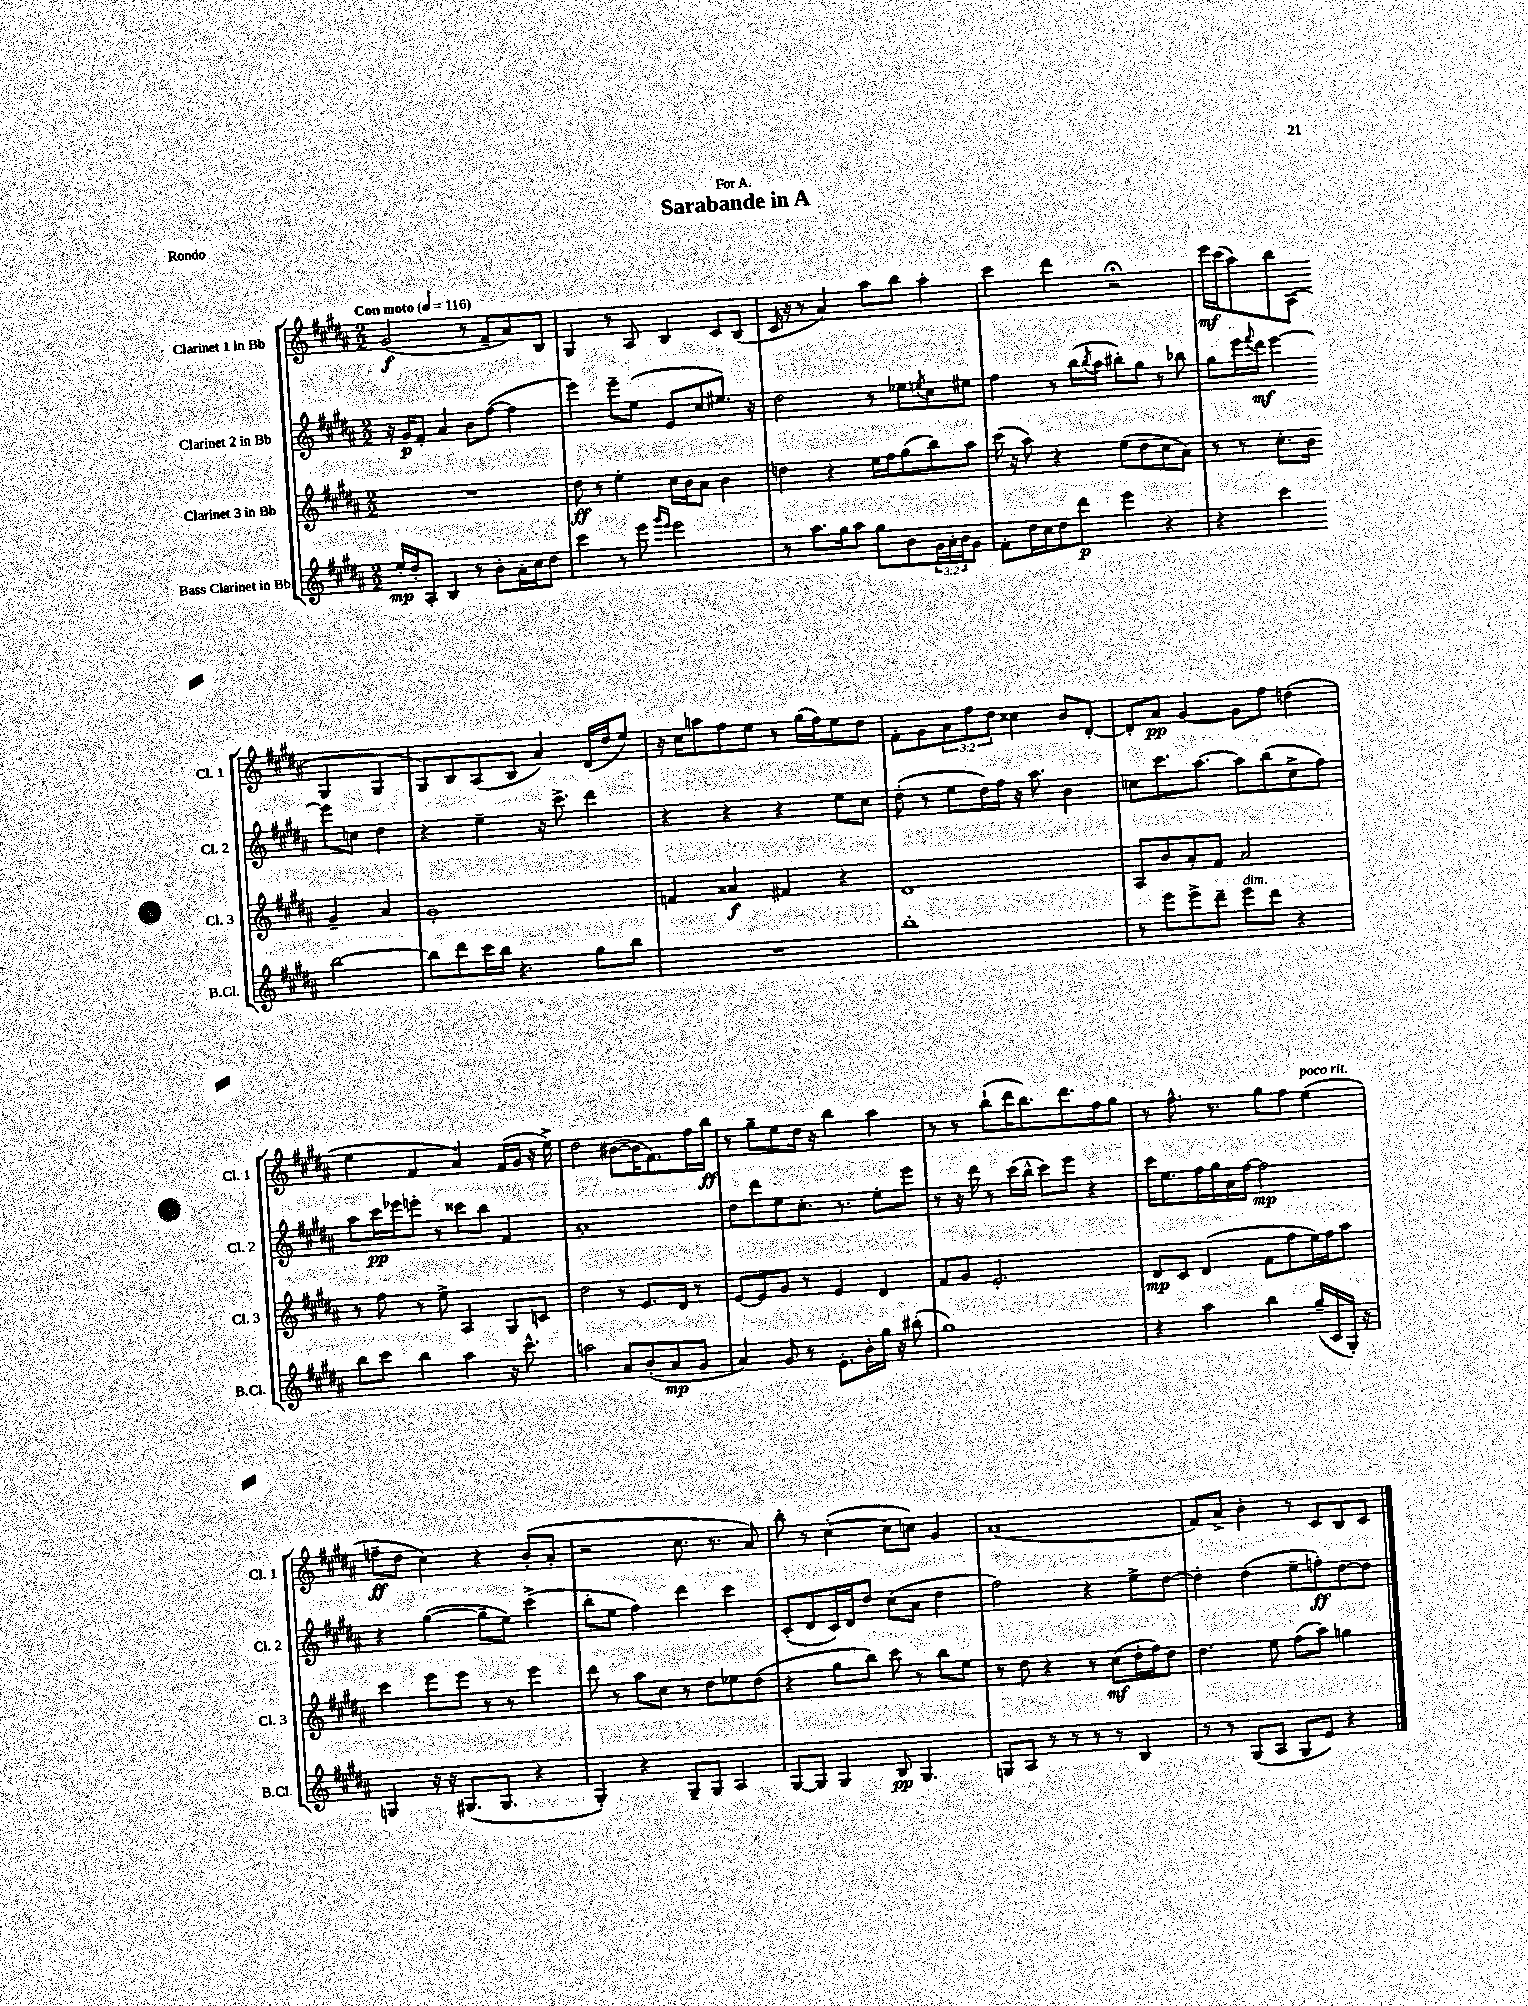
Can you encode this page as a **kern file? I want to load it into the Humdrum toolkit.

**kern	**dynam	**kern	**dynam	**kern	**dynam	**kern	**dynam
*part4	*part4	*part3	*part3	*part2	*part2	*part1	*part1
*staff4	*staff4	*staff3	*staff3	*staff2	*staff2	*staff1	*staff1
*I"Bass Clarinet in Bb	*	*I"Clarinet 3 in Bb	*	*I"Clarinet 2 in Bb	*	*I"Clarinet 1 in Bb	*
*I'B.Cl.	*	*I'Cl. 3	*	*I'Cl. 2	*	*I'Cl. 1	*
*clefG2	*	*clefG2	*	*clefG2	*	*clefG2	*
*k[f#c#g#d#a#]	*	*k[f#c#g#d#a#]	*	*k[f#c#g#d#a#]	*	*k[f#c#g#d#a#]	*
*M2/2	*	*M2/2	*	*M2/2	*	*M2/2	*
*MM116	*	*MM116	*	*MM116	*	*MM116	*
=1	=1	=1	=1	=1	=1	=1	=1
!	!	!	!	!	!	!LO:TX:a:B:t=Con moto	!
16ee'/LL	mp	1r	.	16r	.	(2g#/	f
16dd#'/J	.	.	.	16g#/KL	p	.	.
8A#'/J	.	.	.	8f#'/J	.	.	.
4B/	.	.	.	4a#/	.	.	.
8r	.	.	.	8b\L	.	8r	.
8b'\L	.	.	.	([8ff#\J	.	8f#~/L	.
16a#'\L	.	.	.	4ff#\]	.	8a#/)	.
16cc#\J	.	.	.	.	.	.	.
8dd#\J	.	.	.	.	.	8B/J	.
=2	=2	=2	=2	=2	=2	=2	=2
4ccc#\	.	8dd#\	ff	4eee\)	.	4G#/	.
.	.	8r	.	.	.	.	.
8r	.	4ee'\	.	8eee~\L	.	8r	.
8eee\	.	.	.	(8ee\J	.	8A#/	.
16qqggg#/LL	.	.	.	.	.	.	.
16qqeee/JJ	.	.	.	.	.	.	.
2eee\	.	16cc#\LL	.	8e/L	.	4B/	.
.	.	16b\J	.	.	.	.	.
.	.	8a#\J	.	8cc#/	.	.	.
.	.	4b\	.	8.ee#X/J)	.	8c#/L	.
.	.	.	.	.	.	(8B/J	.
.	.	.	.	16r	.	.	.
=3	=3	=3	=3	=3	=3	=3	=3
8r	.	4ddn\	.	2dd#\	.	16c#/	.
.	.	.	.	.	.	16r	.
8.aa#\L	.	.	.	.	.	8r	.
.	.	4r	.	.	.	4a#/)	.
16gg#\k	.	.	.	.	.	.	.
8aa#\J	.	.	.	.	.	.	.
8gg#\L	.	16ee\LL	.	8r	.	8aa#\L	.
.	.	16ff#\J	.	.	.	.	.
8b\	.	(8gg#\	.	8ee-X\L	.	8bb\J	.
.	.	.	.	8qeen/	.	.	.
24g#\L	.	8bb\)	.	8cc#\	.	4aa#'\	.
24a#'\	.	.	.	.	.	.	.
24b\J	.	.	.	.	.	.	.
8g#\J	.	8aa#\J	.	8ee#X\J	.	.	.
=4	=4	=4	=4	=4	=4	=4	=4
8f#'\L	.	(16ccc#\	.	4ff#\	.	4ccc#\	.
.	.	16r	.	.	.	.	.
16dd#\L	.	8aa#\)	.	.	.	.	.
16cc#\J	.	.	.	.	.	.	.
8dd#\	.	4r	.	8r	.	4ddd#\	.
8ddd#\J	p	.	.	(16bb\LL	.	.	.
.	.	.	.	8qbb/	.	.	.
.	.	.	.	16aa#\JJ	.	.	.
4eee\	.	(8ee\L	.	8bb#X'\L)	.	2r;<	.
.	.	8dd#\	.	8gg#\J	.	.	.
4r	.	8cc#\	.	8r	.	.	.
.	.	8a#\J)	.	8bb-X\	.	.	.
=5	=5	=5	=5	=5	=5	=5	=5
4r	.	8r	.	8gg#\L	.	16eee\LL	mf
.	.	.	.	.	.	(16ccc#\J	.
.	.	8r	.	16eee\L	.	8aa#\)	.
.	.	.	.	8qqfff#/	.	.	.
.	.	.	.	16ddd#\JJ	mf	.	.
4ccc#\	.	8.cc#'\L	.	[4eee\	.	8bb\	.
.	.	.	.	.	.	(8A#\J	.
.	.	16b\Jk	.	.	.	.	.
[2bb\	.	4g#~/	.	8eee\L]	.	4G#/	.
.	.	.	.	8ccn\J	.	.	.
.	.	4a#/	.	4dd#\	.	4G#/	.
!!LO:LB:g=z
=6	=6	=6	=6	=6	=6	=6	=6
8bb\L]	.	1g#'	.	4r	.	8G#/L)	.
8ddd#\	.	.	.	.	.	8B/	.
16ccc#\L	.	.	.	4ee~\	.	(8A#/	.
16bb\JJ	.	.	.	.	.	.	.
4.r	.	.	.	.	.	8B/J	.
.	.	.	.	16r	.	4a#/)	.
.	.	.	.	8.ccc#^\	.	.	.
8gg#\L	.	.	.	4ddd#\	.	(16d#/LL	.
.	.	.	.	.	.	16dd#/J	.
8bb\J	.	.	.	.	.	8ee/J)	.
=7	=7	=7	=7	=7	=7	=7	=7
1r	.	4fn/	.	4r	.	16r	.
.	.	.	.	.	.	16cc#\KL	.
.	.	.	.	.	.	8aan\	.
.	.	4a##X/	f	4r	.	8ff#\	.
.	.	.	.	.	.	8ee\J	.
.	.	4f#X/	.	4r	.	8r	.
.	.	.	.	.	.	(16gg#\LL	.
.	.	.	.	.	.	16ff#\J)	.
.	.	4r	.	8ee\L	.	8ee\	.
.	.	.	.	8cc#\J	.	8dd#\J	.
=8	=8	=8	=8	=8	=8	=8	=8
1bb'	.	1d#	.	(8dd#'\	.	8f#'\L	.
.	.	.	.	8r	.	8g#\	.
.	.	.	.	8ee\L	.	12a#\	.
.	.	.	.	.	.	12ff#\	.
.	.	.	.	16dd#\L)	.	.	.
.	.	.	.	.	.	12dd#\J	.
.	.	.	.	16ff#\JJ	.	.	.
.	.	.	.	16r	.	4cc##X\	.
.	.	.	.	8.aa#\	.	.	.
.	.	.	.	4b\	.	8b/L	.
.	.	.	.	.	.	[8d#'/J	.
=9	=9	=9	=9	=9	=9	=9	=9
8r	.	8A#/L	.	8ccn\L	.	8d#'/L]	.
8eee\L	.	8b/	.	8.ccc#\	.	8a#/J	pp
8eee^\	.	8a#'/	.	.	.	[4g#/	.
.	.	.	.	[8.aa#\J	.	.	.
8ddd#~\J	.	8f#/J	.	.	.	.	.
!LO:TX:a:i:t=dim.	!	!	!	!	!	!	!
8eee\L	.	2a#/	.	8aa#\L]	.	8g#\L]	.
8ddd#\J	.	.	.	(8bb\	.	8ff#\J	.
4r	.	.	.	8cc^\	.	(4ddn\	.
.	.	.	.	8ff#\J)	.	.	.
!!LO:LB:g=z
=10	=10	=10	=10	=10	=10	=10	=10
8bb\L	.	8r	.	8aa#\L	.	4ee\	.
8ccc#\J	.	8ff#\	.	16ccc#\L	pp	.	.
.	.	.	.	16eee-X\J	.	.	.
4bb\	.	8r	.	8eeen'\J	.	4f#/	.
.	.	8ee^\	.	8r	.	.	.
4aa#\	.	4A#/	.	8ccc##X\L	.	4a#/)	.
.	.	.	.	8bb\J	.	.	.
16r	.	8G#/L	.	4f#/	.	(16f#/LL	.
8.ccc#^^\	.	.	.	.	.	16g#/JJ	.
.	.	8cn/J	.	.	.	16r	.
.	.	.	.	.	.	16ee^\)	.
=11	=11	=11	=11	=11	=11	=11	=11
2aan\	.	2dd#\	.	1a#'	.	2dd#\	.
8a#/L	.	8r	.	.	.	([8b#X\L	.
(8b'/	.	8.e/L	.	.	.	16b#\K]	.
.	.	.	.	.	.	8.f#\)	.
8a#/	mp	.	.	.	.	.	.
.	.	16d#/Jk	.	.	.	.	.
8g#/J	.	8r	.	.	.	16ff#\L	.
.	.	.	.	.	.	16bb\JJ	ff
=12	=12	=12	=12	=12	=12	=12	=12
4a#/)	.	[8e/L	.	8dd#\L	.	8r	.
.	.	8e/]	.	8ddd#\	.	8gg#~\L	.
8g#/	.	8g#/J	.	8ee\	.	8ee\	.
8r	.	8r	.	8.cc#'\J	.	16dd#\Jk	.
.	.	.	.	.	.	16r	.
8.e'\L	.	4e/	.	.	.	4bb\	.
.	.	.	.	8.r	.	.	.
16b'\L	.	.	.	.	.	.	.
16gg#\JJ	.	4d#/	.	8ee'\L	.	4aa#\	.
16r	.	.	.	.	.	.	.
(8bb#X'\	.	.	.	8eee\J	.	.	.
=13	=13	=13	=13	=13	=13	=13	=13
1gg#)	.	8f#/L	.	8r	.	8r	.
.	.	8g#/J	.	16r	.	8r	.
.	.	.	.	16ddd#\	.	.	.
.	.	2.e'/	.	8r	.	(8bb`\L	.
.	.	.	.	(16ccc#\LL	.	16ddd#\K	.
.	.	.	.	16bb^^\JJ	.	8.bb\)	.
.	.	.	.	8ccc#\L)	.	.	.
.	.	.	.	8eee\J	.	8.ddd#\	.
.	.	.	.	4r	.	.	.
.	.	.	.	.	.	16ff#\k	.
.	.	.	.	.	.	8gg#\J	.
=14	=14	=14	=14	=14	=14	=14	=14
4r	.	8d#/L	mp	16ccc#\KL	.	8r	.
.	.	.	.	8.ee\	.	.	.
.	.	8c#/J	.	.	.	8.ff#^^\	.
4aa#\	.	(4d#/	.	16ff#\L	.	.	.
.	.	.	.	16gg#\	.	8.r	.
.	.	.	.	16a#\	.	.	.
.	.	.	.	[16ff#\JJ	.	.	.
4bb\	.	8f#\L	.	2ff#\]	mp	8gg#\L	.
.	.	8ff#\	.	.	.	8ff#\J	.
!	!	!	!	!	!	!LO:TX:a:i:t=poco rit.	!
(16gg#~/LL	.	16ee\L)	.	.	.	(4ee\	.
16c#/	.	16ff#\J	.	.	.	.	.
16G#'/JJ)	.	8aa#\J	.	.	.	.	.
16r	.	.	.	.	.	.	.
!!LO:LB:g=z
=15	=15	=15	=15	=15	=15	=15	=15
4Gn/	.	4ccc#\	.	4r	.	8ffn~\L	ff
.	.	.	.	.	.	8dd#\J	.
16r	.	8eee\L	.	([4gg#\	.	4cc#\)	.
16r	.	.	.	.	.	.	.
(8.G#X/L	.	8eee\J	.	.	.	.	.
.	.	8r	.	8gg#~\L]	.	4r	.
8.G#/J	.	.	.	.	.	.	.
.	.	8r	.	8ee\J)	.	.	.
4r	.	4eee\	.	(4ccc#^\	.	(8b'/L	.
.	.	.	.	.	.	8a#'/J	.
=16	=16	=16	=16	=16	=16	=16	=16
4G#'/)	.	8ddd#\	.	8bb'\L	.	2r	.
.	.	8r	.	8ee\J	.	.	.
4r	.	8aa#\L	.	4ff#\)	.	.	.
.	.	8cc#\J	.	.	.	.	.
8G#~/L	.	8r	.	4ddd#\	.	8.cc#\	.
8G#/J	.	8dd#\L	.	.	.	.	.
.	.	.	.	.	.	8.r	.
4A#/	.	8ee-X\	.	4ccc#\	.	.	.
.	.	(8dd#\J	.	.	.	8a#/)	.
=17	=17	=17	=17	=17	=17	=17	=17
[8G#/L	.	4r	.	(8c#'/L	.	8bb'\	.
8G#/J]	.	.	.	8d#/	.	8r	.
4G#/	.	8gg#\L	.	16c#/L)	.	([4cc#'\	.
.	.	.	.	16d#/J	.	.	.
.	.	8bb\J)	.	8dd#/J	.	.	.
8B/	pp	8ccc#\	.	(8cc#\L	.	8cc#\L]	.
4.G#/	.	8r	.	8a#\J	.	8ccn\J)	.
.	.	8bb\L	.	4dd#\	.	4g#/	.
.	.	8ee\J	.	.	.	.	.
=18	=18	=18	=18	=18	=18	=18	=18
8Gn/L	.	8r	.	2ff#\)	.	(1a#	.
8A#/J	.	8dd#\	.	.	.	.	.
8r	.	4r	.	.	.	.	.
8r	.	.	.	.	.	.	.
8r	.	8r	.	4r	.	.	.
8r	.	(8cc#\L	mf	.	.	.	.
4B/	.	16dd#'\L	.	8ee^\L	.	.	.
.	.	16ff#\J)	.	.	.	.	.
.	.	8dd#\J	.	[8dd#\J	.	.	.
=19	=19	=19	=19	=19	=19	=19	=19
8r	.	4.dd#\	.	4dd#'\]	.	8f#/L)	.
8r	.	.	.	.	.	8a#^/J	.
(8G#/L	.	.	.	(4dd#\	.	4b'\	.
8A#/J	.	8ee\	.	.	.	.	.
8G#/L	.	(8ff#\L	.	8ee~\L	.	8r	.
8e/J)	.	8aa#\J)	.	8ffn'\)	ff	8c#/L	.
4r	.	4ggn\	.	[8dd#\	.	8B/	.
.	.	.	.	8dd#\J]	.	8c#/J	.
==	==	==	==	==	==	==	==
*-	*-	*-	*-	*-	*-	*-	*-
